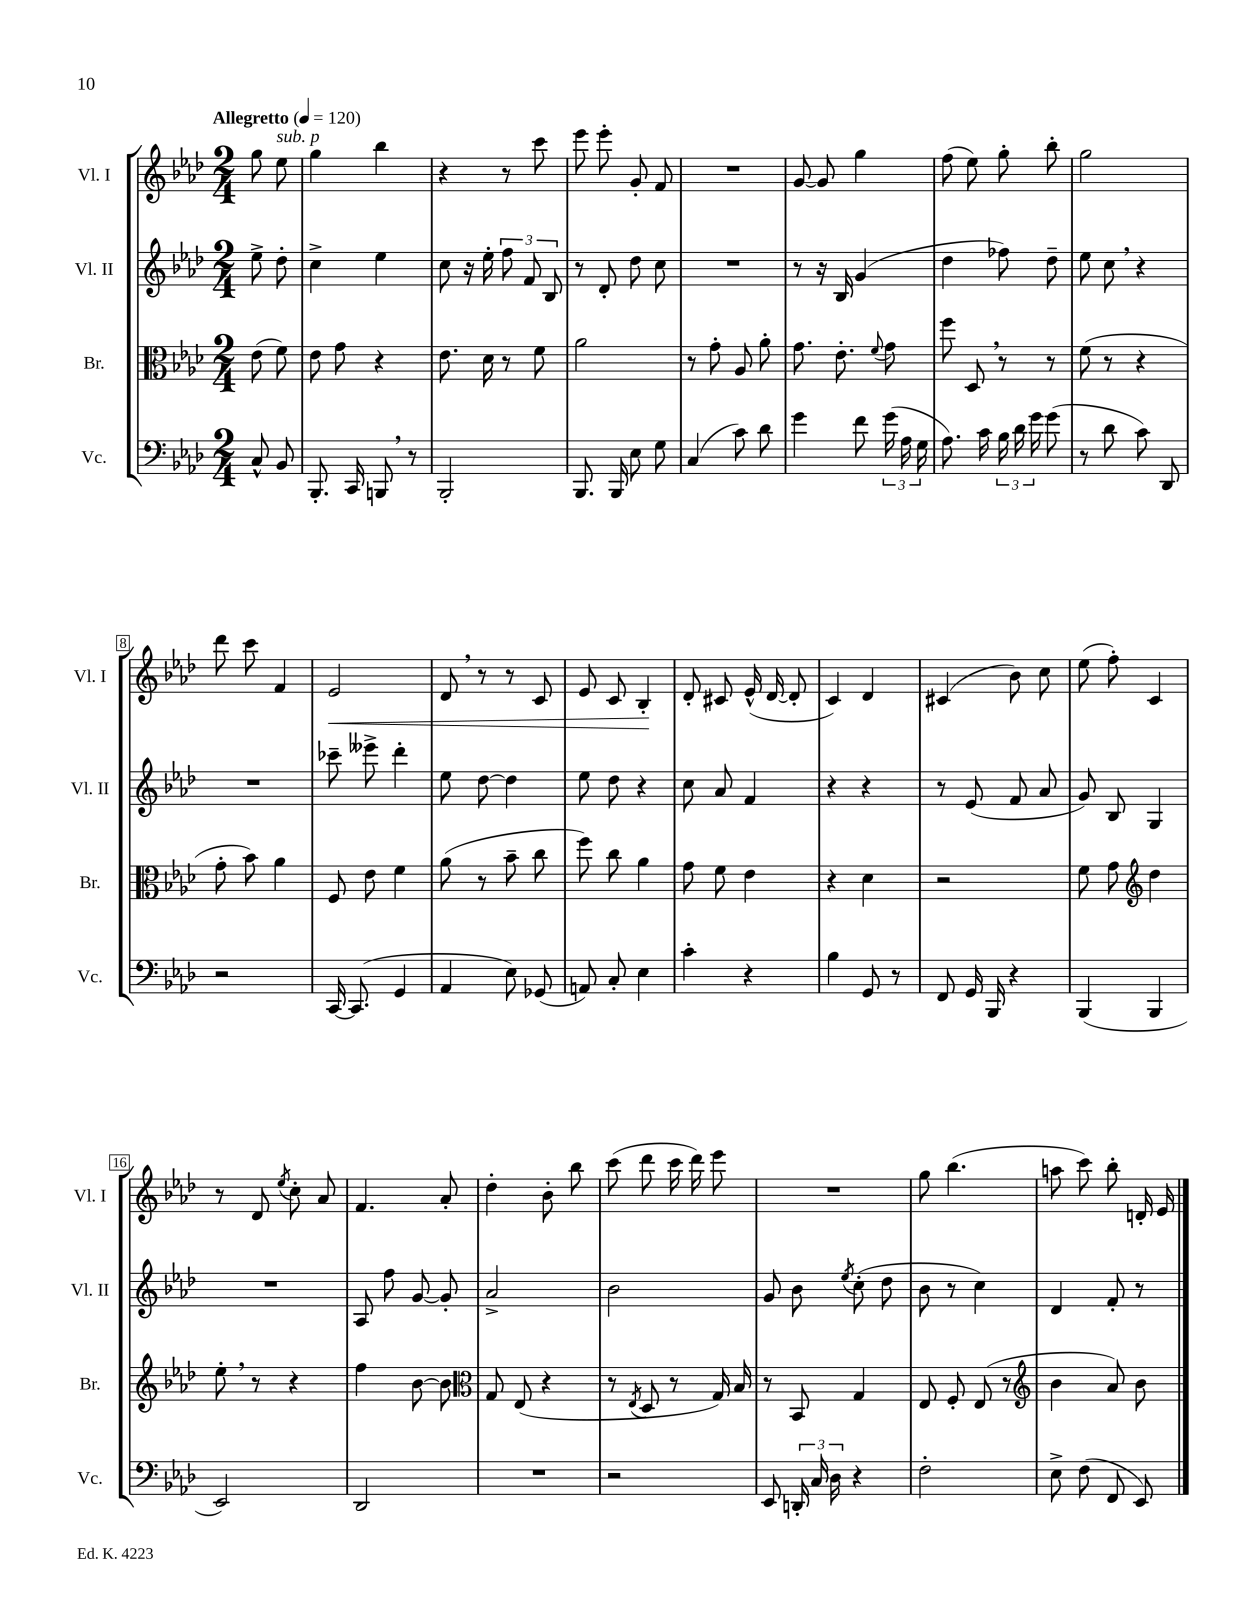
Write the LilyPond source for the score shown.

<<
\new StaffGroup <<
\new Staff = "s0" \with { instrumentName = "Vl. I" shortInstrumentName = "Vl. I" } {
    \clef treble \key aes \major \numericTimeSignature \time 2/4 \partial 4 \tempo "Allegretto" 4 = 120
    \autoBeamOff g''8 ees''8^\markup { \italic "sub. p" } |
    g''4 bes''4 |
    r4 r8 c'''8 |
    ees'''8 ees'''8-. g'8-. f'8 |
    R2 |
    g'8~ g'8 g''4 |
    f''8( ees''8) g''8-. bes''8-. |
    g''2 |
    des'''8 c'''8 f'4 |
    ees'2\< |
    des'8 \breathe r8 r8 c'8 |
    ees'8 c'8 bes4-.\! |
    des'8-. cis'8 ees'16-^( des'16~ des'8-. |
    c'4) des'4 |
    cis'4( bes'8) c''8 |
    ees''8( f''8-.) c'4 |
    r8 des'8 \acciaccatura { ees''8 } c''8-. aes'8 |
    f'4. aes'8-. |
    des''4-. bes'8-. bes''8 |
    c'''8( des'''8 c'''16 des'''16) ees'''8 |
    R2 |
    g''8 bes''4.( |
    a''8 c'''8) bes''8-. d'16-. ees'16 \bar "|." |
}
\new Staff = "s1" \with { instrumentName = "Vl. II" shortInstrumentName = "Vl. II" } {
    \clef treble \key aes \major \numericTimeSignature \time 2/4 \partial 4
    \autoBeamOff ees''8-> des''8-. |
    c''4-> ees''4 |
    c''8 r16 ees''16-. \tuplet 3/2 { f''8 f'8 bes8 } |
    r8 des'8-. des''8 c''8 |
    R2 |
    r8 r16 bes16 g'4( |
    des''4 fes''8) des''8-- |
    ees''8 c''8 \breathe r4 |
    R2 |
    ces'''8-- eeses'''8-> des'''4-. |
    ees''8 des''8~ des''4 |
    ees''8 des''8 r4 |
    c''8 aes'8 f'4 |
    r4 r4 |
    r8 ees'8( f'8 aes'8 |
    g'8) bes8 g4 |
    R2 |
    aes8 f''8 g'8~ g'8-. |
    aes'2-> |
    bes'2 |
    g'8 bes'8 \acciaccatura { ees''8 } c''8-.( des''8 |
    bes'8 r8 c''4) |
    des'4 f'8-. r8 \bar "|." |
}
\new Staff = "s2" \with { instrumentName = "Br." shortInstrumentName = "Br." } {
    \clef alto \key aes \major \numericTimeSignature \time 2/4 \partial 4
    \autoBeamOff ees'8( f'8) |
    ees'8 g'8 r4 |
    ees'8. des'16 r8 f'8 |
    aes'2 |
    r8 g'8-. aes8 aes'8-. |
    g'8. ees'8.-. \appoggiatura { f'8 } g'8 |
    f''8 des8 \breathe r8 r8 |
    f'8( r8 r4 |
    g'8-. bes'8) aes'4 |
    f8 ees'8 f'4 |
    aes'8( r8 bes'8-- c''8 |
    f''8) c''8 aes'4 |
    g'8 f'8 ees'4 |
    r4 des'4 |
    r2 |
    f'8 g'8 \clef treble des''4 |
    ees''8-. \breathe r8 r4 |
    f''4 bes'8~ bes'8 |
    \clef alto g8 ees8( r4 |
    r8 \acciaccatura { ees8 } des8 r8 g16) bes16 |
    r8 bes,8 g4 |
    ees8 f8-. ees8( r8 |
    \clef treble bes'4 aes'8) bes'8 \bar "|." |
}
\new Staff = "s3" \with { instrumentName = "Vc." shortInstrumentName = "Vc." } {
    \clef bass \key aes \major \numericTimeSignature \time 2/4 \partial 4
    \autoBeamOff c8-^ bes,8 |
    bes,,8.-. c,16 b,,8 \breathe r8 |
    bes,,2-. |
    bes,,8. bes,,16 ees8 g8 |
    c4( c'8) des'8 |
    g'4 f'8 \tuplet 3/2 { g'16( aes16 g16 } |
    aes8.) c'16 \tuplet 3/2 { bes16 des'16 g'16 } g'8( |
    r8 des'8 c'8) des,8 |
    r2 |
    c,16~ c,8.( g,4 |
    aes,4 ees8) ges,8( |
    a,8) c8-. ees4 |
    c'4-. r4 |
    bes4 g,8 r8 |
    f,8 g,16 bes,,16 r4 |
    bes,,4( bes,,4 |
    ees,2) |
    des,2 |
    R2 |
    r2 |
    ees,8 \tuplet 3/2 { d,16-. c16 des16 } r4 |
    f2-. |
    ees8-> f8( f,8 ees,8) \bar "|." |
}
>>
>>
\layout { \context { \Score \override BarNumber.stencil = #(make-stencil-boxer 0.1 0.3 ly:text-interface::print) } }
